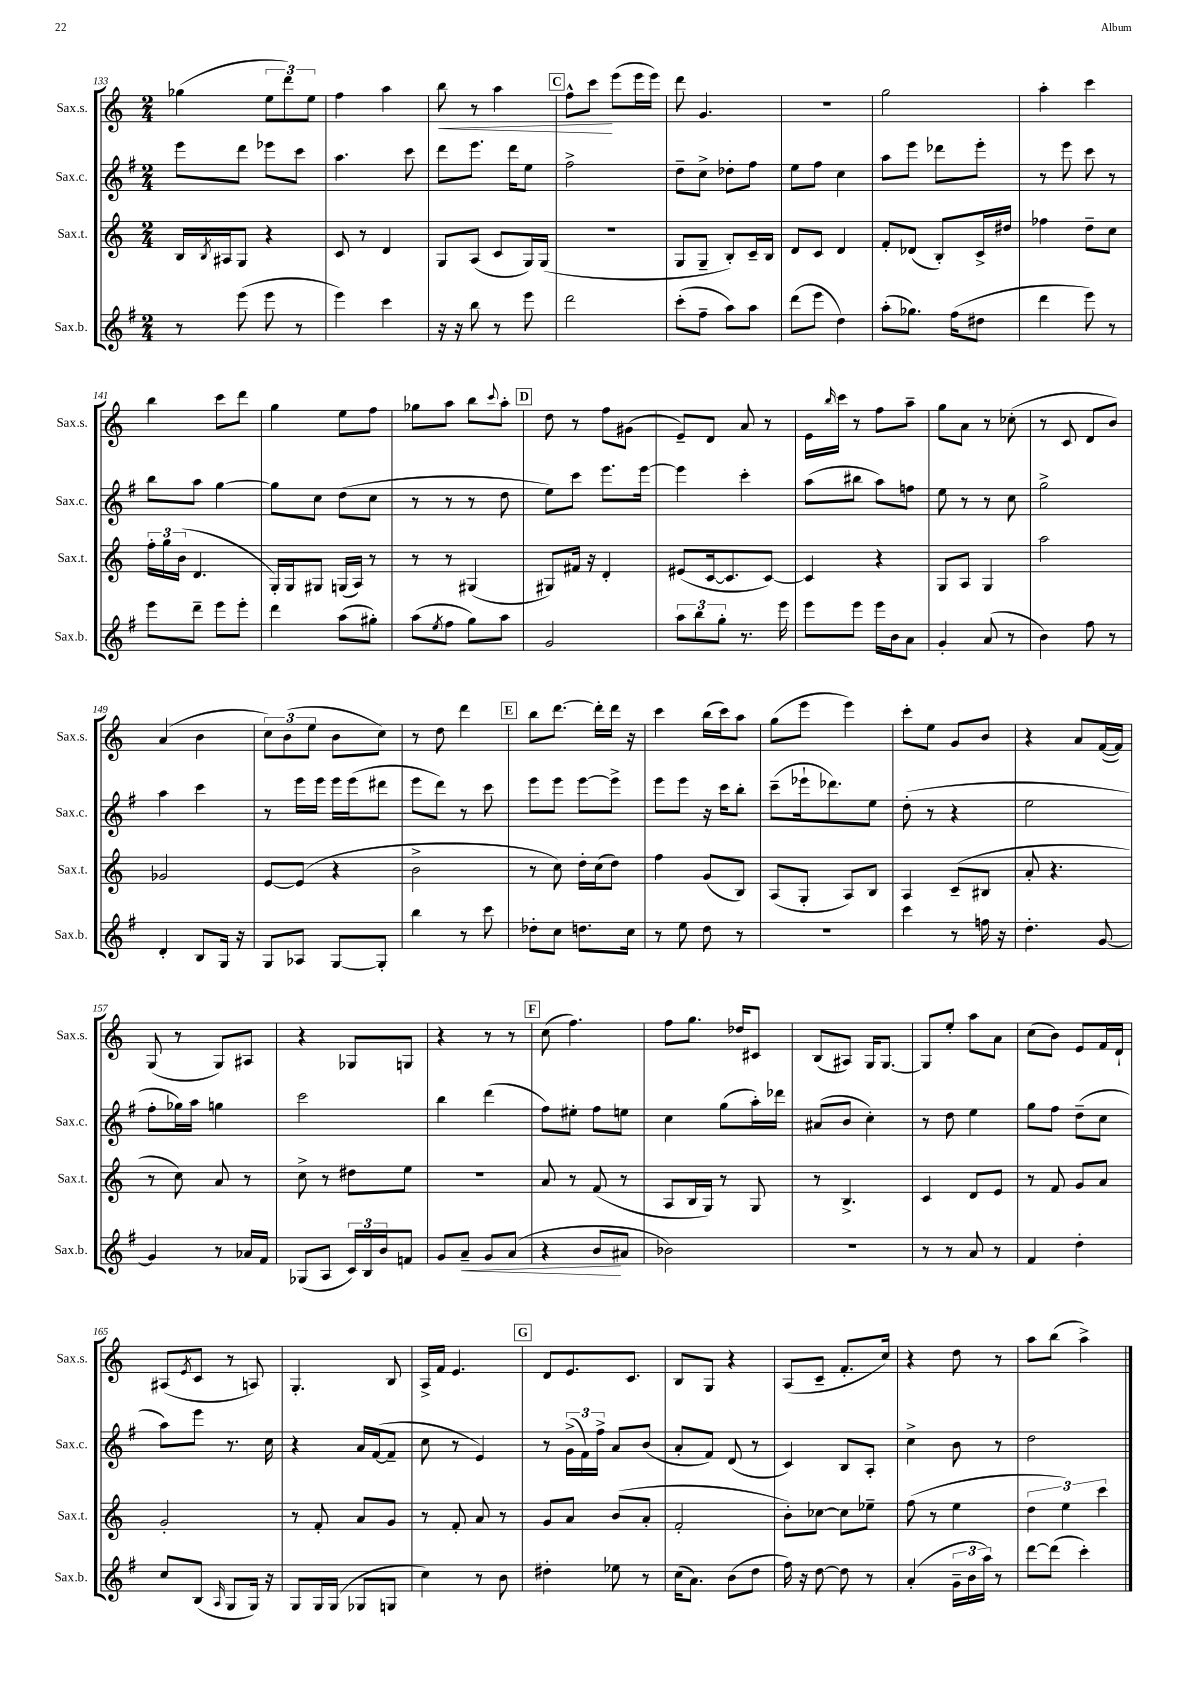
<<
\new StaffGroup <<
\new Staff = "s0" \with { instrumentName = "Sax.s." shortInstrumentName = "Sax.s." } {
    \clef treble \key c \major \numericTimeSignature \time 2/4
    ges''4( \tuplet 3/2 { e''8 d'''8) e''8 } |
    f''4 a''4 |
    b''8\< r8 a''4 |
    \mark \markup { \box "C" } f''8-^ c'''8\! e'''8( e'''16 e'''16) |
    d'''8 g'4. |
    R2 |
    g''2 |
    a''4-. c'''4 |
    b''4 c'''8 d'''8 |
    g''4 e''8 f''8 |
    ges''8 a''8 b''8 \appoggiatura { c'''8 } a''8-. |
    \mark \markup { \box "D" } d''8 r8 f''8 gis'8( |
    e'8--) d'8 a'8 r8 |
    e'16 \grace { b''16 } c'''16 r8 f''8 a''8-- |
    g''8 a'8 r8 ces''8-.( |
    r8 c'8 d'8 b'8) |
    a'4( b'4 |
    \tuplet 3/2 { c''8) b'8( e''8 } b'8 c''8) |
    r8 d''8 d'''4 |
    \mark \markup { \box "E" } b''8 d'''8.~ d'''16-. d'''16 r16 |
    c'''4 b''16( c'''16) a''8 |
    g''8( e'''8 e'''4) |
    c'''8-. e''8 g'8 b'8 |
    r4 a'8 f'16~( f'16) |
    g8( r8 g8) ais8 |
    r4 ges8 g8 |
    r4 r8 r8 |
    \mark \markup { \box "F" } c''8( f''4.) |
    f''8 g''8. des''16 cis'8 |
    b8( ais8) g16 g8.~ |
    g8 e''8-. a''8 a'8 |
    c''8( b'8) e'8 f'16 d'16-! |
    ais8( \acciaccatura { e'8 } c'8 r8 a8) |
    g4.-. b8 |
    a16-> f'16 e'4. |
    \mark \markup { \box "G" } d'8 e'8. c'8. |
    b8 g8 r4 |
    a8( c'8-- f'8.-. c''16) |
    r4 d''8 r8 |
    a''8 b''8( a''4->) \bar "|." |
}
\new Staff = "s1" \with { instrumentName = "Sax.c." shortInstrumentName = "Sax.c." } {
    \clef treble \key g \major \numericTimeSignature \time 2/4
    e'''8 d'''8 ees'''8 c'''8 |
    a''4. c'''8 |
    d'''8 e'''8. d'''16 e''8 |
    \mark \markup { \box "C" } fis''2-> |
    d''8-- c''8-> des''8-. fis''8 |
    e''8 fis''8 c''4 |
    a''8 e'''8 des'''8 e'''8-. |
    r8 e'''8 c'''8 r8 |
    b''8 a''8 g''4~ |
    g''8 c''8 d''8( c''8 |
    r8 r8 r8 d''8 |
    \mark \markup { \box "D" } e''8) c'''8 e'''8. e'''16~ |
    e'''4 c'''4-. |
    a''8( bis''8 a''8) f''8 |
    e''8 r8 r8 c''8 |
    g''2-> |
    a''4 c'''4 |
    r8 e'''16 e'''16 e'''16 e'''16( dis'''8 |
    e'''8 d'''8) r8 c'''8 |
    \mark \markup { \box "E" } e'''8 e'''8 e'''8~ e'''8-> |
    e'''8 e'''8 r16 c'''16 b''8-. |
    c'''8--( ees'''16-! des'''8.) e''8 |
    d''8-.( r8 r4 |
    e''2 |
    fis''8-. ges''16) a''16 g''4 |
    c'''2 |
    b''4 d'''4( |
    \mark \markup { \box "F" } fis''8) eis''8-. fis''8 e''8 |
    c''4 g''8( a''16-.) des'''16 |
    ais'8( b'8 c''4-.) |
    r8 d''8 e''4 |
    g''8 fis''8 d''8--( c''8 |
    a''8) e'''8 r8. c''16 |
    r4 a'16 fis'16~( fis'8-- |
    c''8 r8 e'4) |
    \mark \markup { \box "G" } r8 \tuplet 3/2 { g'16->( fis'16) fis''16-> } a'8 b'8( |
    a'8-. fis'8) d'8( r8 |
    c'4) b8 a8-. |
    c''4-> b'8 r8 |
    d''2 \bar "|." |
}
\new Staff = "s2" \with { instrumentName = "Sax.t." shortInstrumentName = "Sax.t." } {
    \clef treble \key c \major \numericTimeSignature \time 2/4
    b16 \acciaccatura { b8 } ais16 g8 r4 |
    c'8 r8 d'4 |
    g8 a8( c'8 g16) g16( |
    \mark \markup { \box "C" } R2 |
    g8 g8-- b8-.) c'16-- b16 |
    d'8 c'8 d'4 |
    f'8-. des'8( b8-.) c'16-> dis''16 |
    fes''4 d''8-- c''8 |
    \tuplet 3/2 { f''16-. g''16 b'16( } d'4. |
    g16-.) g16 gis8 g16( a16) r8 |
    r8 r8 gis4( |
    \mark \markup { \box "D" } gis8) fis'16 r16 d'4-. |
    eis'8( c'16~ c'8. c'8~) |
    c'4 r4 |
    g8 a8 g4 |
    a''2 |
    ges'2 |
    e'8~ e'8( r4 |
    b'2-> |
    \mark \markup { \box "E" } r8 c''8) d''16-. c''16( d''8) |
    f''4 g'8( b8) |
    a8( g8-. a8) b8 |
    a4 c'8--( bis8 |
    a'8-. r4. |
    r8 c''8) a'8 r8 |
    c''8-> r8 dis''8 e''8 |
    R2 |
    \mark \markup { \box "F" } a'8 r8 f'8( r8 |
    a8 b16 g16) r8 g8 |
    r8 b4.-> |
    c'4 d'8 e'8 |
    r8 f'8 g'8 a'8 |
    g'2-. |
    r8 f'8-. a'8 g'8 |
    r8 f'8-. a'8 r8 |
    \mark \markup { \box "G" } g'8 a'8 b'8( a'8-. |
    f'2-. |
    b'8-.) ces''8~ ces''8 ees''8-- |
    f''8( r8 e''4 |
    \tuplet 3/2 { d''4 e''4) c'''4 } \bar "|." |
}
\new Staff = "s3" \with { instrumentName = "Sax.b." shortInstrumentName = "Sax.b." } {
    \clef treble \key g \major \numericTimeSignature \time 2/4
    r8 e'''8( e'''8 r8 |
    e'''4) c'''4 |
    r16 r16 b''8 r8 e'''8 |
    \mark \markup { \box "C" } d'''2 |
    c'''8-.( fis''8-- a''8) a''8 |
    d'''8( e'''8 d''4) |
    a''8-.( ges''8.) fis''16( dis''8 |
    d'''4 e'''8) r8 |
    e'''8 d'''8-- e'''8 e'''8-. |
    d'''4 a''8( gis''8-.) |
    a''8( \acciaccatura { e''8 } fis''8 g''8) a''8 |
    \mark \markup { \box "D" } g'2 |
    \tuplet 3/2 { a''8 b''8 g''8-. } r8. e'''16 |
    e'''8 e'''8 e'''16 b'16 a'8 |
    g'4-. a'8( r8 |
    b'4) fis''8 r8 |
    d'4-. b8 g16 r16 |
    g8 aes8 g8~ g8-. |
    b''4 r8 c'''8 |
    \mark \markup { \box "E" } des''8-. c''8 d''8. c''16 |
    r8 e''8 d''8 r8 |
    R2 |
    c'''4 r8 f''16 r16 |
    d''4.-. g'8~ |
    g'4 r8 aes'16 fis'16 |
    ges8( a8 \tuplet 3/2 { c'16) b16 b'16 } f'8 |
    g'8 a'8--\< g'8 a'8( |
    \mark \markup { \box "F" } r4 b'8\! ais'8 |
    bes'2) |
    r2 |
    r8 r8 a'8 r8 |
    fis'4 d''4-. |
    c''8 b8( \grace { a16 } g8 g16) r16 |
    g8 g16 g16( ges8 g8 |
    c''4) r8 b'8 |
    \mark \markup { \box "G" } dis''4-. ees''8 r8 |
    c''16( a'8.) b'8( d''8 |
    fis''16) r16 d''8~ d''8 r8 |
    a'4-.( \tuplet 3/2 { g'16-- b'16 a''16) } r8 |
    d'''8~ d'''8( c'''4-.) \bar "|." |
}
>>
>>
\layout { \context { \Score currentBarNumber = #133 } }
